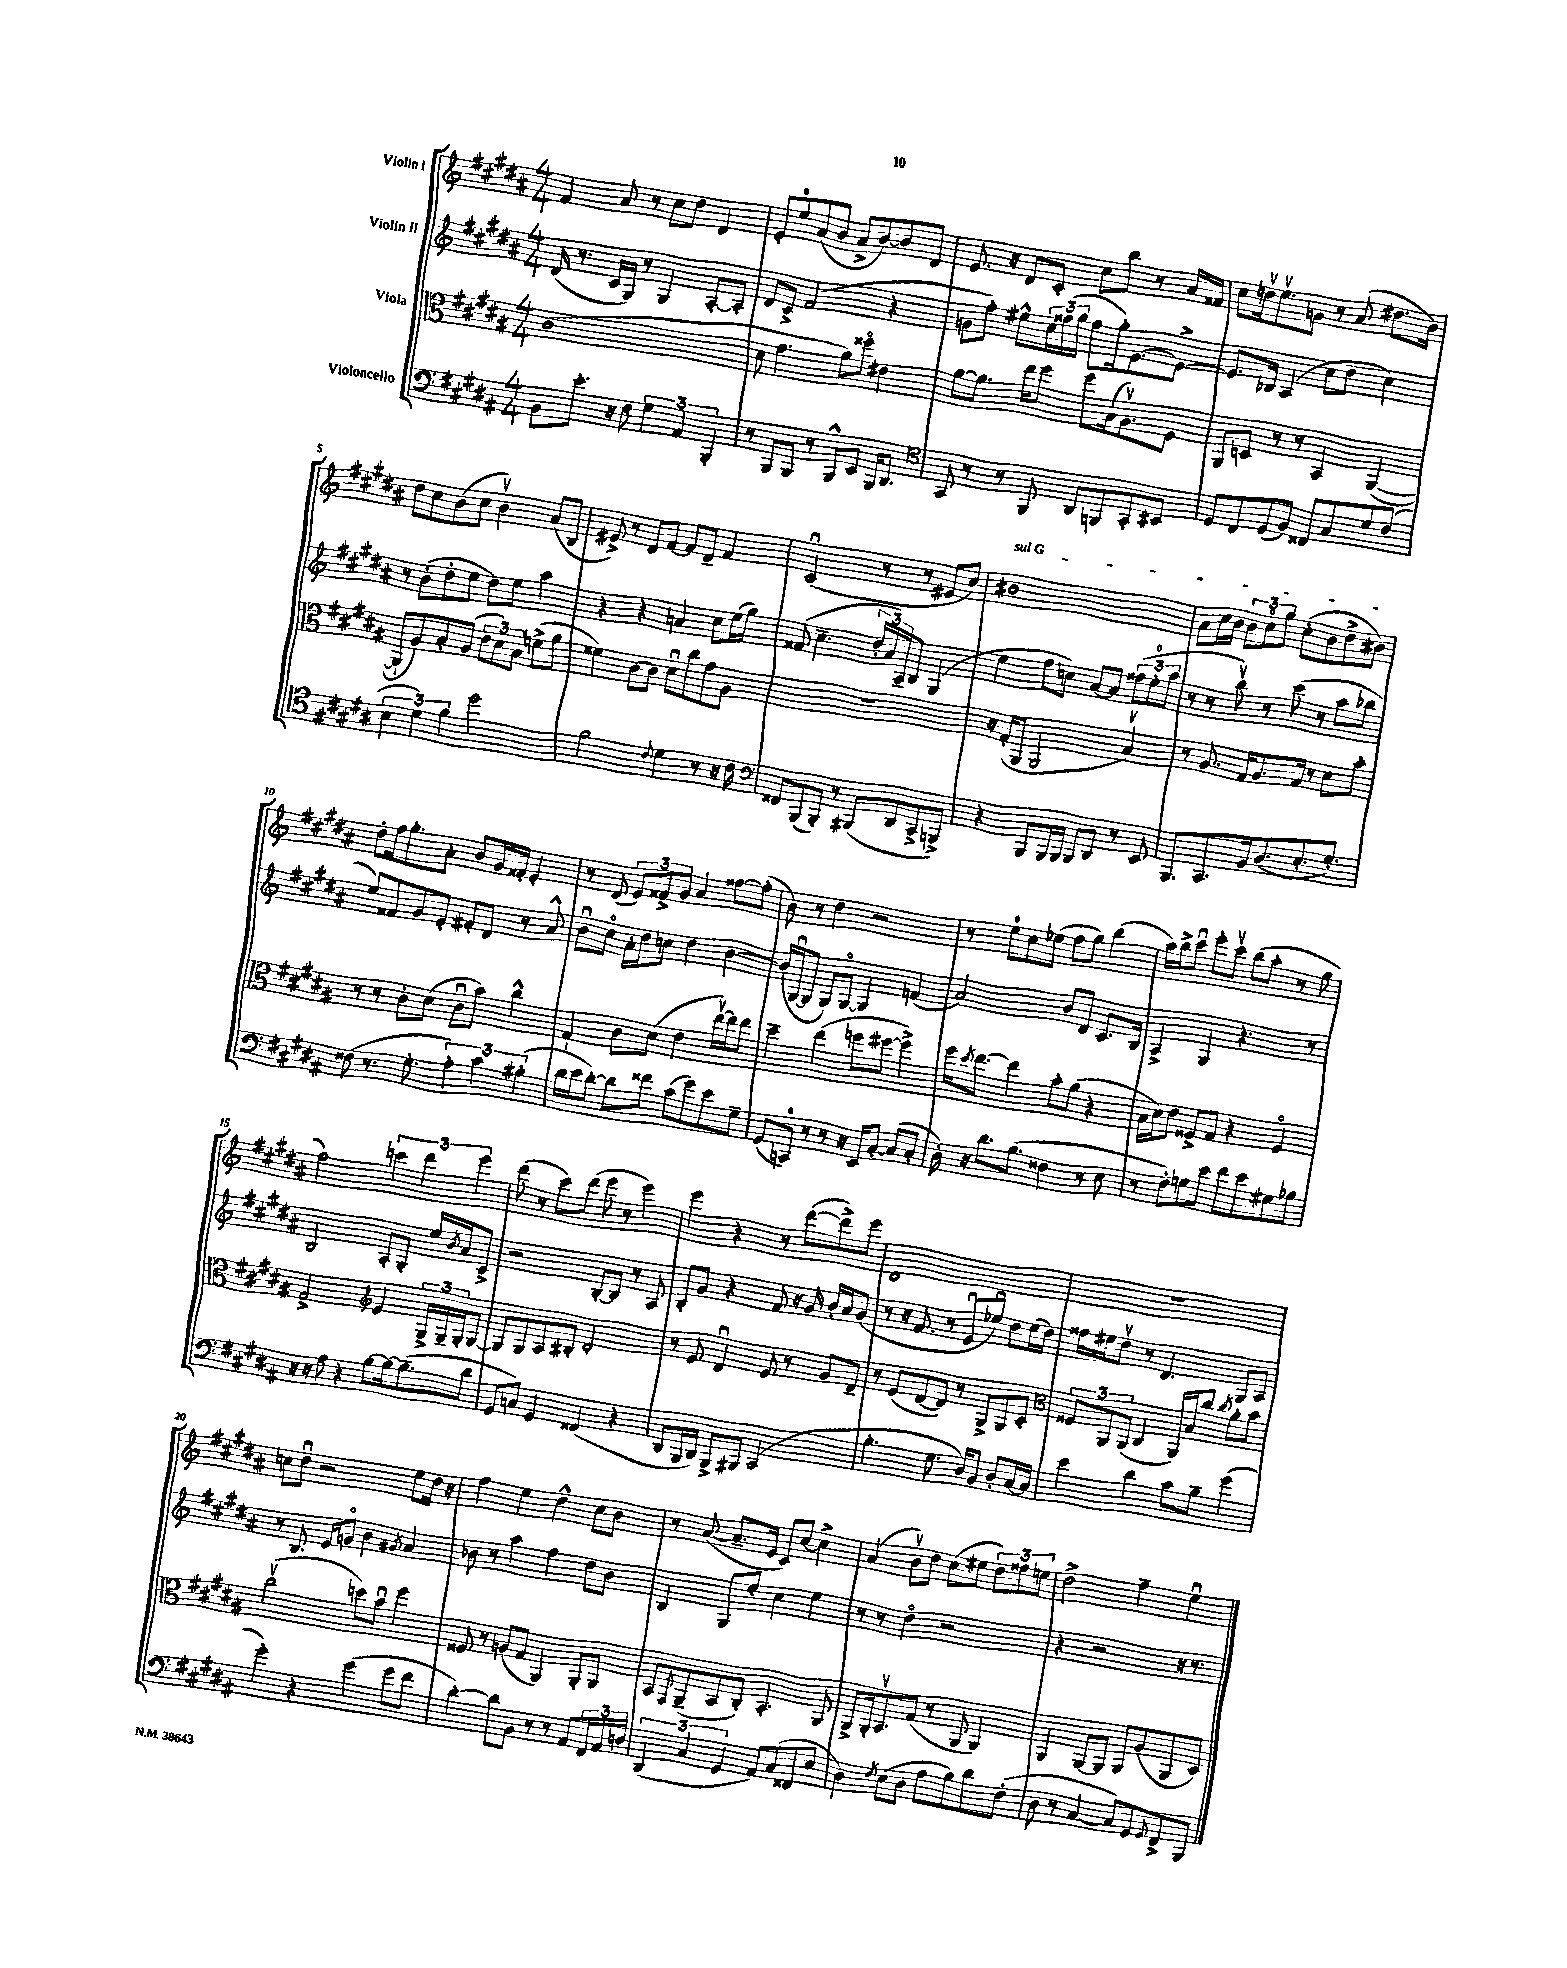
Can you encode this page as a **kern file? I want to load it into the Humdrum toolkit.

**kern	**kern	**kern	**kern
*part4	*part3	*part2	*part1
*staff4	*staff3	*staff2	*staff1
*I"Violoncello	*I"Viola	*I"Violin II	*I"Violin I
*clefF4	*clefC3	*clefG2	*clefG2
*k[f#c#g#d#a#]	*k[f#c#g#d#a#]	*k[f#c#g#d#a#]	*k[f#c#g#d#a#]
*M4/4	*M4/4	*M4/4	*M4/4
=1	=1	=1	=1
8BB\L	(1c#	(16d#/	4f#/
.	.	8.r	.
8.e'\J	.	.	.
.	.	16c#/LL	8a#/
16r	.	16G#/JJ)	.
8F#\	.	8r	8r
6G#\	.	4G#/	8cc#\L
.	.	.	8dd#\J
6AA#/	.	.	.
.	.	[8A#'/L	4d#/
6BBB'/	.	.	.
.	.	8A#'/J]	.
=2	=2	=2	=2
8r	8d#\	8d#/L	8e'/L
8BBB/L	4.g#\	8c#^/J	8ee/
8BBB/J	.	(2f#/	(8a#/
8r	.	.	8b/J
8BBB^^/L	8a#\L)	.	8a#^/L
8EE/J	8ff##X\J	.	[8b/)
16BBB/KL	4e#X\	4r	8b/]
8.DD#/J	.	.	.
.	.	.	8d#/J
=3	=3	=3	=3
*clefC4	*	*	*
8GG#/	[8a#\L	8gn\L	8.e/
8r	8.a#\J]	8ff#'\J)	.
.	.	.	16r
8r	.	8ee#X^^\L	8d#/L
.	16ee\KL	.	.
8FF#/	8ff#\J	24cc#\L	8c#'/J
.	.	(24ff##X\	.
.	.	24gg#\JJ	.
8AA#/L	8ff#\L	8ff##\L	8cc#\L
8FFn/	(16B\k	16gg#'\k)	8bb\J
.	8.A#v\)	[8.e\	.
8GG#'/	.	.	8r
8BB#X/J	8F#\J	8e^\J_	16a#/LL
.	.	.	16f##X/JJ
=4	=4	=4	=4
8D#/L	8AA#/L	8.e/L]	8cc#\L
8C#/	8Dn/J	.	16ddnv\k
.	.	16B-X/Jk	8.eev\
(8D#/	8r	(4A#/	.
8F#/J)	8r	.	8gn\J
8C##X/L	4BB/	8cc#\L	8r
8G#/	.	8dd#\J	(8a#/
8d#/	([4AA#/	4cc#\)	8.dd#X\L
(8c#/J	.	.	.
.	.	.	16b\Jk)
!!LO:LB:g=z
=5	=5	=5	=5
6B\	8AA#`/L]	8r	8dd#\L
.	8A#/)	(8b'\L	8cc#\
6d#\)	.	.	.
.	8B'/	8dd#'\	(8b\
6f#\	.	.	.
.	(8A#/J	8ee\J	8cc#\J
2dd#\	12e\L	8dd#\L)	4bv\)
.	12d#\)	.	.
.	.	8ee\J	.
.	12B\J	.	.
.	(8fn^\L	4aa#\	(8a#/L
.	8a#\J	.	8B/J
=6	=6	=6	=6
2f#\	4f##X\)	4r	8e#X^/)
.	.	.	8r
.	[8c#\L	4r	8d#/L
.	8c#\J]	.	[8f#/J
8qqc#/	.	.	.
4d#\	8d#u\L	4an/	8f#/L]
.	8cc#\	.	8d#~/J
8r	8g#\	8cc#\L	4f#/
16r	8A#\J	(16ee\L	.
16c#\	.	16gg#\JJ)	.
=7	=7	=7	=7
*clefF4	*	*	*
8FF##X/L	1r	(8f##X/	(2c#u/
(8BBB/	.	4.cc#~\	.
8BBB'/J)	.	.	.
8r	.	.	.
(8BBB#X/L	.	24dd#'/LL	8r
.	.	24a#/)	.
.	.	24A#~/J	.
8DD#/	.	8B/J	8r
8CC#^/	.	(4G#/	8e#X/L
8BBBn^/J)	.	.	8cc#/J)
=8	=8	=8	=8
!	!	!	!LO:TX:a:i:t=sul G
4r	16r	4ee\	1b#X
.	(16G#'/KL	.	.
.	8AA#/J	.	.
8BBB/L	2AA#/	8ff#\L	.
16BBB/L	.	8ccn\J)	.
16BBB/JJ	.	.	.
8BBB/L	.	[8a#/L	.
8DD#/J	.	8a#/J]	.
8r	4Bv/)	(12ff##X\L	.
.	.	12ee'\	.
8EE/	.	.	.
.	.	12aa#\J	.
=9	=9	=9	=9
8.BBB/L	8r	8r	8a#\L
.	8.A#/	8r	16cc#\L
8.CC#/	.	.	16b\JJ
.	.	8bbv\)	12b\L
.	16G#/KL	.	.
.	.	.	12cc#\
16BB/k	8.A#/	8r	.
.	.	.	12gg#\J
(8.D#/	.	.	.
.	.	(8ccc#\	(8cc#'\L
.	16G#/Jk	.	.
8.E'/	8r	8r	8b\
.	8d#\L	8aa#\L	8dd#^\
8.G#'/J)	.	.	.
.	8b'\J	8bb-X\J	8b#X\J)
!!LO:LB:g=z
=10	=10	=10	=10
(8F##X\	8r	8ee/L)	8dd#'\L
8.r	8r	8f##X/	16ff#\k
.	.	.	8.gg#'\
.	8c#'\L	8g#/	.
8.G#'\	.	.	.
.	(8d#\J	8e'/J	8a#'\J
6A#'\)	8c#u\L	8f#X'/L	8b/L
.	8b\J)	8d#/J	16g#/L
6c#\	.	.	.
.	.	.	16f##X'/JJ
.	4cc#^^\	8r	4e'/
(6B#X'\	.	.	.
.	.	8a#^^/	.
=11	=11	=11	=11
16d#\LL	4G#`/	8bu\L	8r
16e\J	.	.	.
[8d#'\J)	.	8cc#\J	(8d#/
8d#\L]	8c#\L	16a#'\LL	12e/L)
.	.	16dd#\J	.
.	.	.	12f##X^/
8f##X\J	(8d#\J	8ccn\J	.
.	.	.	12g#/J
(8c#\L	4e\	4dd#\	4a#/
8g#\)	.	.	.
8e\	[16eev\LL)	[4b\	[8ff##X\L
.	16ee\J]	.	.
8G#~\J	8ee\J	.	(8ff##'\J]
=12	=12	=12	=12
(8GG#/L	4dd#~\	(16b/LL]	8b\)
.	.	[16G#u/J	.
8CCn/J)	.	8G#/J]	8r
8r	(4ee\	8G#/L)	4dd#\
8r	.	[8G#/J	.
16r	8ffn\L	4G#/]	2r
16EE/KL	.	.	.
[8C#'/J	[8ff#X\J	.	.
(8C#/L]	4ff#^\])	(4fn/	.
8C#'/J	.	.	.
=13	=13	=13	=13
16D#'\)	16ff#\KL	2a#/)	8r
.	8qdd#/	.	.
16r	[8.ee\J	.	.
8.d#\L	.	.	8ee\L
.	4ee\]	.	8cc#\
(8.B\J	.	.	.
.	.	.	(8ee-X\J
4F##X\	8b'\L	8b/L	8ff#\L
.	(8a#\J	8d#/J	8gg#\J)
8r	4r	8.c#/L	(4bb\
8E\	.	.	.
.	.	16B/Jk	.
=14	=14	=14	=14
8r	16B\LL	4A#^/	16aa#\LL)
.	16d#\J)	.	16bb^\J
8F#'\L)	8e\J	.	8ccc#u\J
8Gn\	8F##X^/L	4G#/	8eee'\L
8e\J	8G#/J	.	8ccc#v\J
8f#\L	4r	4.r	(8bb\L
8e\	.	.	8aa#'\J
8G#X\	4F##/	.	8r
8B-X\J	.	8r	8gg#\
!!LO:LB:g=z
=15	=15	=15	=15
16r	2G#^/	2B/	2ff#\)
16r	.	.	.
8A#\	.	.	.
4r	.	.	.
*	*clefG2	*	*
[8B\L	4e/	8A#'/L	6cccn\
16B\k_	.	8G#'/J	.
.	.	.	6ddd#\
(8.B~\]	.	.	.
.	24G#^/LL	16ee/LL	.
.	24G#~/	.	.
.	.	8qb/	.
.	.	16a#/J	.
.	24G#'/J	.	6eee\
8d#\J	[8G#/J	8c#^/J	.
=16	=16	=16	=16
8GG#/L	8G#/L]	2r	(8ddd#\
8Cn/J)	8G#/	.	8r
4GG#/	8A#/	.	8ccc#\L)
.	8B#X'/J	.	(8ddd#\J
(4FF##X/	2d#'/	[8B'/L	8eee\
.	.	8B/J]	8r
4r	.	8r	4eee\)
.	.	8A#/	.
=17	=17	=17	=17
8DD#/L	8r	8B'/L	4eee\
16BBB/L	8e/	8g#/J	.
16DD#/JJ)	.	.	.
8BBB^/L	4d#u/	4r	4r
8BBB#X/J	.	.	.
(2CC#/	8e/	8f#/	8r
.	8r	16r	([8ddd#\L
.	.	16g#/	.
.	8g#/L	16b'/LL	8ddd#^\])
.	.	16a#/J	.
.	8d#~/J	(8g#/J	8eee\J
=18	=18	=18	=18
4.B'\	8r	8r	1d#
.	(8e/L	16r	.
.	.	8.f#/	.
.	[8d#/	.	.
8.G#\	8d#/J])	8r	.
.	8r	8eu/L	.
16D#/KL)	.	.	.
8BB/J	8G#^/L	8ee-Xu/J)	.
8D#'/L	8G#/	8dd#\L	.
[16C#/L	8c#'/J	(16ee-\L	.
16C#/JJ]	.	16dd#\JJ)	.
=19	=19	=19	=19
*	*clefC3	*	*
4e\	12F##X/L	16ff##X\LL	1r
.	.	16ee#X\J	.
.	12AA#/	.	.
.	.	8dd#v\J	.
.	(12AA#/J	.	.
4d#\	4C#/	8r	.
.	.	4.d#/	.
8c#\L	16AA#/LL)	.	.
.	16B/J	.	.
8B~\J	8cc#/J	.	.
.	8qcc#/	.	.
(4g#\	8a#'\L	8G#/L	.
.	8b\J	8A#/J	.
!!LO:LB:g=z
=20	=20	=20	=20
4g#'\)	(2cc#v\	8r	8ccn\L
.	.	8.B/	8dd#u\J
4r	.	.	2r
.	.	16e/KL	.
.	.	8gn/J	.
(4g#\	8ddn\L)	4b\	.
.	8bu\J	.	.
.	.	8qg#X/	.
8g#\L	4ff#\	4a#/	8ee\L
8f#\J	.	.	16dd#\Jk
.	.	.	16r
=21	=21	=21	=21
[4d#'\)	8F##X/	8b-X\	4ff#\
.	8r	8r	.
8d#\L]	(8An/L	4aa#\	4ee\
8BB\J	8G#/J	.	.
8r	4AA#/)	4ff#\	4dd#^^\
8r	.	.	.
8AA#/L	8AA#'/L	8dd#\L	8cc#\L
24FF#/L	8AA#/J	8b-\J	8b\J
24AA#/	.	.	.
24Dn/JJ	.	.	.
=22	=22	=22	=22
(6DD#/	8BB/L	4B/	8r
.	8qGG#/	.	.
.	(8AA#~/	.	([8a#/
6C#/	.	.	.
.	8BB/	8G#/L	8.a#~/L]
6GG#/	.	.	.
.	8C#'/J)	8ee'/J	.
.	.	.	16e/Jk
8AA#/L)	4.BB'/	4cc#\	8c#/L)
(8C#/	.	.	[8cc#/J
8FF##X/	.	4ee\	4cc#^\]
8E/J	8AA#/	.	.
=23	=23	=23	=23
4D#\)	8AA#^/L	8r	(4a#/
.	16AA#'/k	8r	.
.	8.BBv/	.	.
8qF#/	.	.	.
(8E\L	.	4dd#\	8bv\L)
8D#\J	(8G#/J	.	8dd#\J
8A#\L	8r	2r	(8cc#\L
8B\)	8AA#/	.	8ee#X\J
8d#\	4AA#/)	.	12dd#\L)
.	.	.	12ff##X\
(8F#'\J	.	.	.
.	.	.	12een\J
=24	=24	=24	=24
8D#\	4AA#/	4r	2dd#^\
8r	.	.	.
[4C#/	[8AA#/L	2r	.
.	8AA#/J]	.	.
8C#/L])	8AA#/L	.	4ff#~\
8GG#/	(8A#/	.	.
8qqGG#/	.	.	.
8FF#^/	8AA#/	16r	4eeu\
.	.	8.r	.
8BBB/J	8D#/J)	.	.
==	==	==	==
*-	*-	*-	*-
